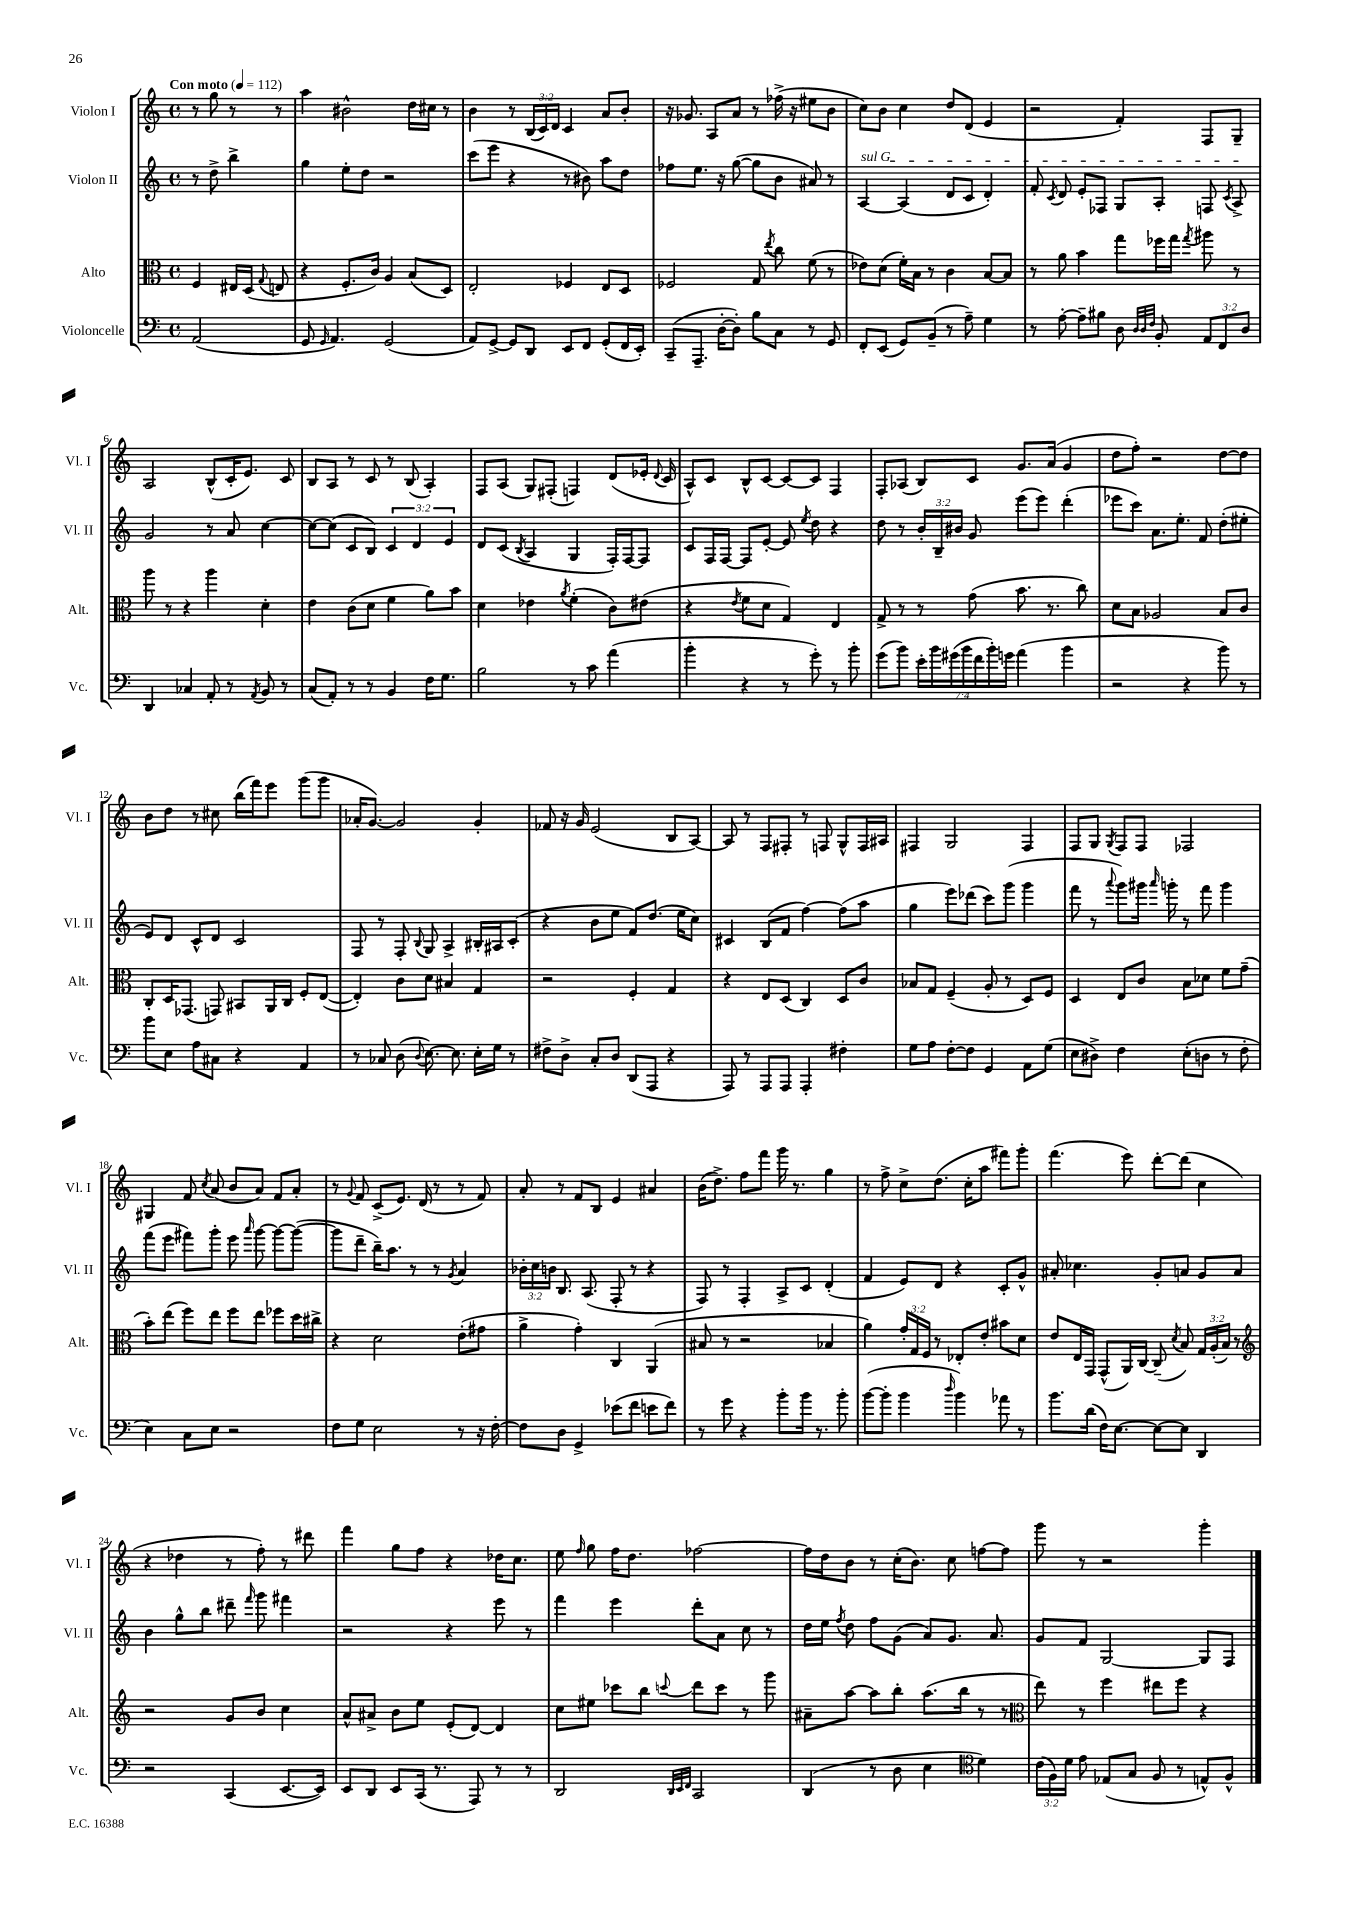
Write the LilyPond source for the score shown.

<<
\new StaffGroup <<
\new Staff = "s0" \with { instrumentName = "Violon I" shortInstrumentName = "Vl. I" } {
    \clef treble \key c \major \defaultTimeSignature \time 4/4 \override Staff.TupletNumber.text = #tuplet-number::calc-fraction-text \partial 2 \tempo "Con moto" 4 = 112
    \autoBeamOff r8 g''8 r8 r8 |
    a''4 bis'2-^ d''16[ cis''16] r8 |
    b'4 r8 \tuplet 3/2 { b16[( c'16) d'16] } c'4 a'8[ b'8]-. |
    r16 ges'8. a8[ a'8] r8 fes''16->( r16 eis''8[ b'8] |
    c''8[) b'8] c''4 d''8[ d'8]( e'4 |
    r2 f'4-.) f8[ g8]-- |
    a2 b8[-^( c'16-. e'8.]) c'8 |
    b8[ a8] r8 c'8 r8 b8( a4-.) |
    f8[ a8]( g8[) fis8]-.( f4) d'8[( ees'16]-. \appoggiatura { d'8 } c'16 |
    a8[-^) c'8] b8[-^ c'8]~ c'8[~ c'8] f4 |
    f8[-. aes8]( b8[) c'8] g'8.[ a'16]( g'4 |
    d''8[ f''8]-.) r2 d''8[~ d''8] |
    b'8[ d''8] r8 cis''8 b''16[( f'''16) e'''8] g'''8[( g'''8] |
    aes'16[-. g'8.]~) g'2 g'4-. |
    fes'8 r16 g'16 e'2( b8[ a8]~) |
    a8 r8 f8[ fis8]-. r8 f8 g8[-^ f16 ais16] |
    fis4 g2 fis4 |
    f8[ g8] \acciaccatura { g8 } f8[ f8] fes2 |
    gis4 f'8 \acciaccatura { c''8 } a'8( b'8[ a'8]) f'8[ a'8]-. |
    r8 \appoggiatura { g'8 } f'8 c'8[->( e'8.]) d'16( r8 r8 f'8) |
    a'8-. r8 f'8[ b8] e'4 ais'4 |
    b'16[( d''8.]->) f''8[ f'''8] g'''16 r8. g''4 |
    r8 f''8-> c''8[-> d''8.]( c''16[-. a''8] fis'''8[) g'''8]-. |
    f'''4.( e'''8) d'''8[~-. d'''8]( c''4 |
    r4 des''4 r8 f''8-.) r8 dis'''8 |
    f'''4 g''8[ f''8] r4 des''16[ c''8.] |
    e''8 \grace { f''16 } g''8 f''16[ d''8.] fes''2~ |
    fes''16[ d''16 b'8] r8 c''16[-.( b'8.]) c''8 f''8[~ f''8] |
    g'''8 r8 r2 g'''4-. \bar "|." |
}
\new Staff = "s1" \with { instrumentName = "Violon II" shortInstrumentName = "Vl. II" } {
    \clef treble \key c \major \defaultTimeSignature \time 4/4 \override Staff.TupletNumber.text = #tuplet-number::calc-fraction-text \partial 2
    \autoBeamOff r8 d''8-> b''4-> |
    g''4 e''8[-. d''8] r2 |
    c'''8[( e'''8] r4 r8 bis'8) a''8[ d''8] |
    fes''8[ e''8.] r16 g''8~( g''8[ b'8] ais'8) r8 |
    \once \override TextSpanner.bound-details.left.text = \markup { \italic "sul G" } a4~\startTextSpan a4( d'8[ c'8] d'4-.) |
    f'8-. \acciaccatura { c'8 } d'8 e'8[-. fes8] g8[ a8]-. f8 \acciaccatura { c'8 } a8->\stopTextSpan |
    g'2 r8 a'8 c''4~ |
    c''8[~ c''8]( c'8[ b8]) \tuplet 3/2 { c'4 d'4 e'4 } |
    d'8[ c'8]( \acciaccatura { b8 } a4 g4 f16[-.) f16~ f8] |
    c'8[ f16 f16]~ f8[ e'8]~-. e'8 \acciaccatura { e''8 } d''8 r4 |
    d''8 r8 \tuplet 3/2 { b'16[-. b16-- bis'16] } g'8 e'''8[( e'''8]) d'''4-.( |
    ees'''8[ c'''8]) a'8.[ e''8.]-. f'8 d''8[-.( eis''8]-. |
    e'8[) d'8] c'8[-^ d'8] c'2 |
    f8 r8 f8-. \appoggiatura { b8 } g8 a4-> bis16[-. ais16 c'8]-.( |
    r4 b'8[ e''8] f'8[) d''8.]( e''16[ c''8]) |
    cis'4 b8[( f'8] f''4~) f''8[( a''8] |
    g''4 e'''8[) des'''8]( c'''8[) g'''8]( g'''4 |
    f'''8 r8 \appoggiatura { a'''8 } g'''8[) gis'''16] \grace { a'''16 } g'''16-. r8 f'''8 g'''4 |
    f'''8[( e'''8] fis'''8[) g'''8]-. e'''8 \grace { a'''16 } g'''8~ g'''8[~ g'''8]~( |
    g'''8[ d'''8]-- b''16[--) a''8.] r8 r8 \acciaccatura { g'8 } a'4 |
    \tuplet 3/2 { bes'16[-. c''16 b'16] } b8. a8.( f8-. r8 r4 |
    f8) r8 f4-. a8[-> c'8] d'4-.( |
    f'4 e'8[) d'8] r4 c'8[-. g'8]-^ |
    ais'8-. ces''4. g'8[-. a'8] g'8[ a'8] |
    b'4 g''8[-^ b''8] dis'''8-- \grace { f'''16 } g'''8 fis'''4 |
    r2 r4 e'''8 r8 |
    f'''4 e'''4 d'''8[-. a'8] c''8 r8 |
    d''16[ e''16] \acciaccatura { f''8 } d''8 f''8[ g'8]( a'8[) g'8.] a'8. |
    g'8[ f'8] g2~ g8[ f8] \bar "|." |
}
\new Staff = "s2" \with { instrumentName = "Alto" shortInstrumentName = "Alt." } {
    \clef alto \key c \major \defaultTimeSignature \time 4/4 \override Staff.TupletNumber.text = #tuplet-number::calc-fraction-text \partial 2
    \autoBeamOff f4 eis16[ d16]( \appoggiatura { g8 } e8 |
    r4 f8.[-. c'16]) a4 b8[( d8]) |
    e2-. fes4 e8[ d8] |
    fes2 g8 \acciaccatura { e''8 } c''8 f'8( r8 |
    ees'8[) d'8]( f'16[-.) b16] r8 c'4 b8[~ b8] |
    r8 a'8 b'4 g''8[ fes''16 g''16] \acciaccatura { g''8 } ais''8 r8 |
    a''8 r8 r4 a''4 d'4-. |
    e'4 c'8[( d'8] f'4 a'8[) b'8] |
    d'4 ees'4 \acciaccatura { a'8 } f'4-.( c'8[) eis'8]( |
    r4 \acciaccatura { e'8 } f'8[ d'8] g4) e4 |
    g8-> r8 r8 g'8( b'8. r8. c''8) |
    d'8[ b8] aes2 b8[ c'8] |
    c8[-. d16 ges,8.]( g,8) bis,8[ a,16 c16] f8[-. e8]~( |
    e4-.) c'8[ d'8] bis4 g4 |
    r2 f4-. g4 |
    r4 e8[ d8]( c4) d8[ c'8] |
    bes8[ g8] f4--( a8-. r8 d8[) f8] |
    d4 e8[ c'8] b8[ des'8] f'8[ g'8]--( |
    b'8[-.) e''8]( f''8[) e''8] f''8[ e''8] fes''8[ d''16 cis''16]-> |
    r4 d'2 e'8[-.( gis'8] |
    a'4-> g'4-.) c4 a,4( |
    bis8 r8 r2 bes4 |
    a'4) \tuplet 3/2 { g'16[-. g16 f16] } r8 ees8[-. e'8]-. bis'8[ d'8] |
    e'8[ e16 g,16] g,8[-^( a,16) c16]~ c8--( \acciaccatura { d'8 } b8) \tuplet 3/2 { g16[ a16-.( b16]) } r8 |
    \clef treble r2 g'8[ b'8] c''4 |
    a'8[-^ ais'8]-> b'8[ e''8] e'8[-.( d'8]~) d'4 |
    c''8[ eis''8] ces'''8[ b''8] \appoggiatura { c'''8 } d'''8[ c'''8] r8 g'''8 |
    ais'8[-- a''8]~ a''8[ b''8]-. a''8.[( b''16] r8 r8 |
    \clef alto e''8) r8 f''4 eis''8[ f''8] r4 \bar "|." |
}
\new Staff = "s3" \with { instrumentName = "Violoncelle" shortInstrumentName = "Vc." } {
    \clef bass \key c \major \defaultTimeSignature \time 4/4 \override Staff.TupletNumber.text = #tuplet-number::calc-fraction-text \partial 2
    \autoBeamOff a,2( |
    g,8 \grace { g,16 } a,4.) g,2( |
    a,8[) g,8]~-> g,8[ d,8] e,8[ f,8] g,8[-.( f,16 e,16]-.) |
    c,8[--( a,,8.]-- d16[~-. d8]-.) b8[ c8] r8 g,8 |
    f,8[-. e,8]( g,8[) b,8]--( r8 a8--) g4 |
    r8 a8~-. a8[-- bis8] d8 \grace { d32[ d32 f32] } b,8-. \tuplet 3/2 { a,8[ f,8 d8] } |
    d,4 ces4 a,8-. r8 \acciaccatura { a,8 } b,8 r8 |
    c8[( a,8]-.) r8 r8 b,4 f16[ g8.] |
    b2 r8 c'8 a'4( |
    b'4-. r4 r8 g'8-.) r8 b'8-. |
    g'8[( b'8]) \tuplet 7/4 { e'16[-. b'16 gis'16( b'16 f'16 b'16-.) g'16] } a'4( b'4 |
    r2 r4 b'8) r8 |
    b'8[ e8] a8[ cis8] r4 a,4 |
    r8 ces8 d8( \appoggiatura { d8 } e8.~) e8. e16[-. g16] r8 |
    fis8[-> d8]-> c8[-. d8] d,8[( a,,8] r4 |
    a,,8) r8 a,,8[ a,,8] a,,4-. fis4-. |
    g8[ a8] f8[~-. f8] g,4 a,8[ g8]( |
    e8[ dis8]->) f4 e8[-.( d8] r8 f8-. |
    e4) c8[ e8] r2 |
    f8[ g8] e2 r8 r16 f16~-. |
    f8[ d8] g,4-> ees'8[( f'8] e'8[ f'8]) |
    r8 g'8 r4 b'8[-. b'16] r8. b'8-. |
    b'8[~( b'8]-. b'4 \grace { d''16 } b'4) aes'8 r8 |
    b'8.[ d'16]( f16[) e8.]~ e8[~ e8] d,4 |
    r2 c,4( e,8.[~ e,16]) |
    e,8[ d,8] e,8[ c,16]( r8. a,,8) r8 r8 |
    d,2 \grace { d,32[ e,32 f,32] } c,2 |
    d,4( r8 d8 e4 \clef tenor d'4) |
    \tuplet 3/2 { c'16[( f16) d'16] } e'8 ees8[( g8] f8 r8 e8[-^) f8]-^ \bar "|." |
}
>>
>>
